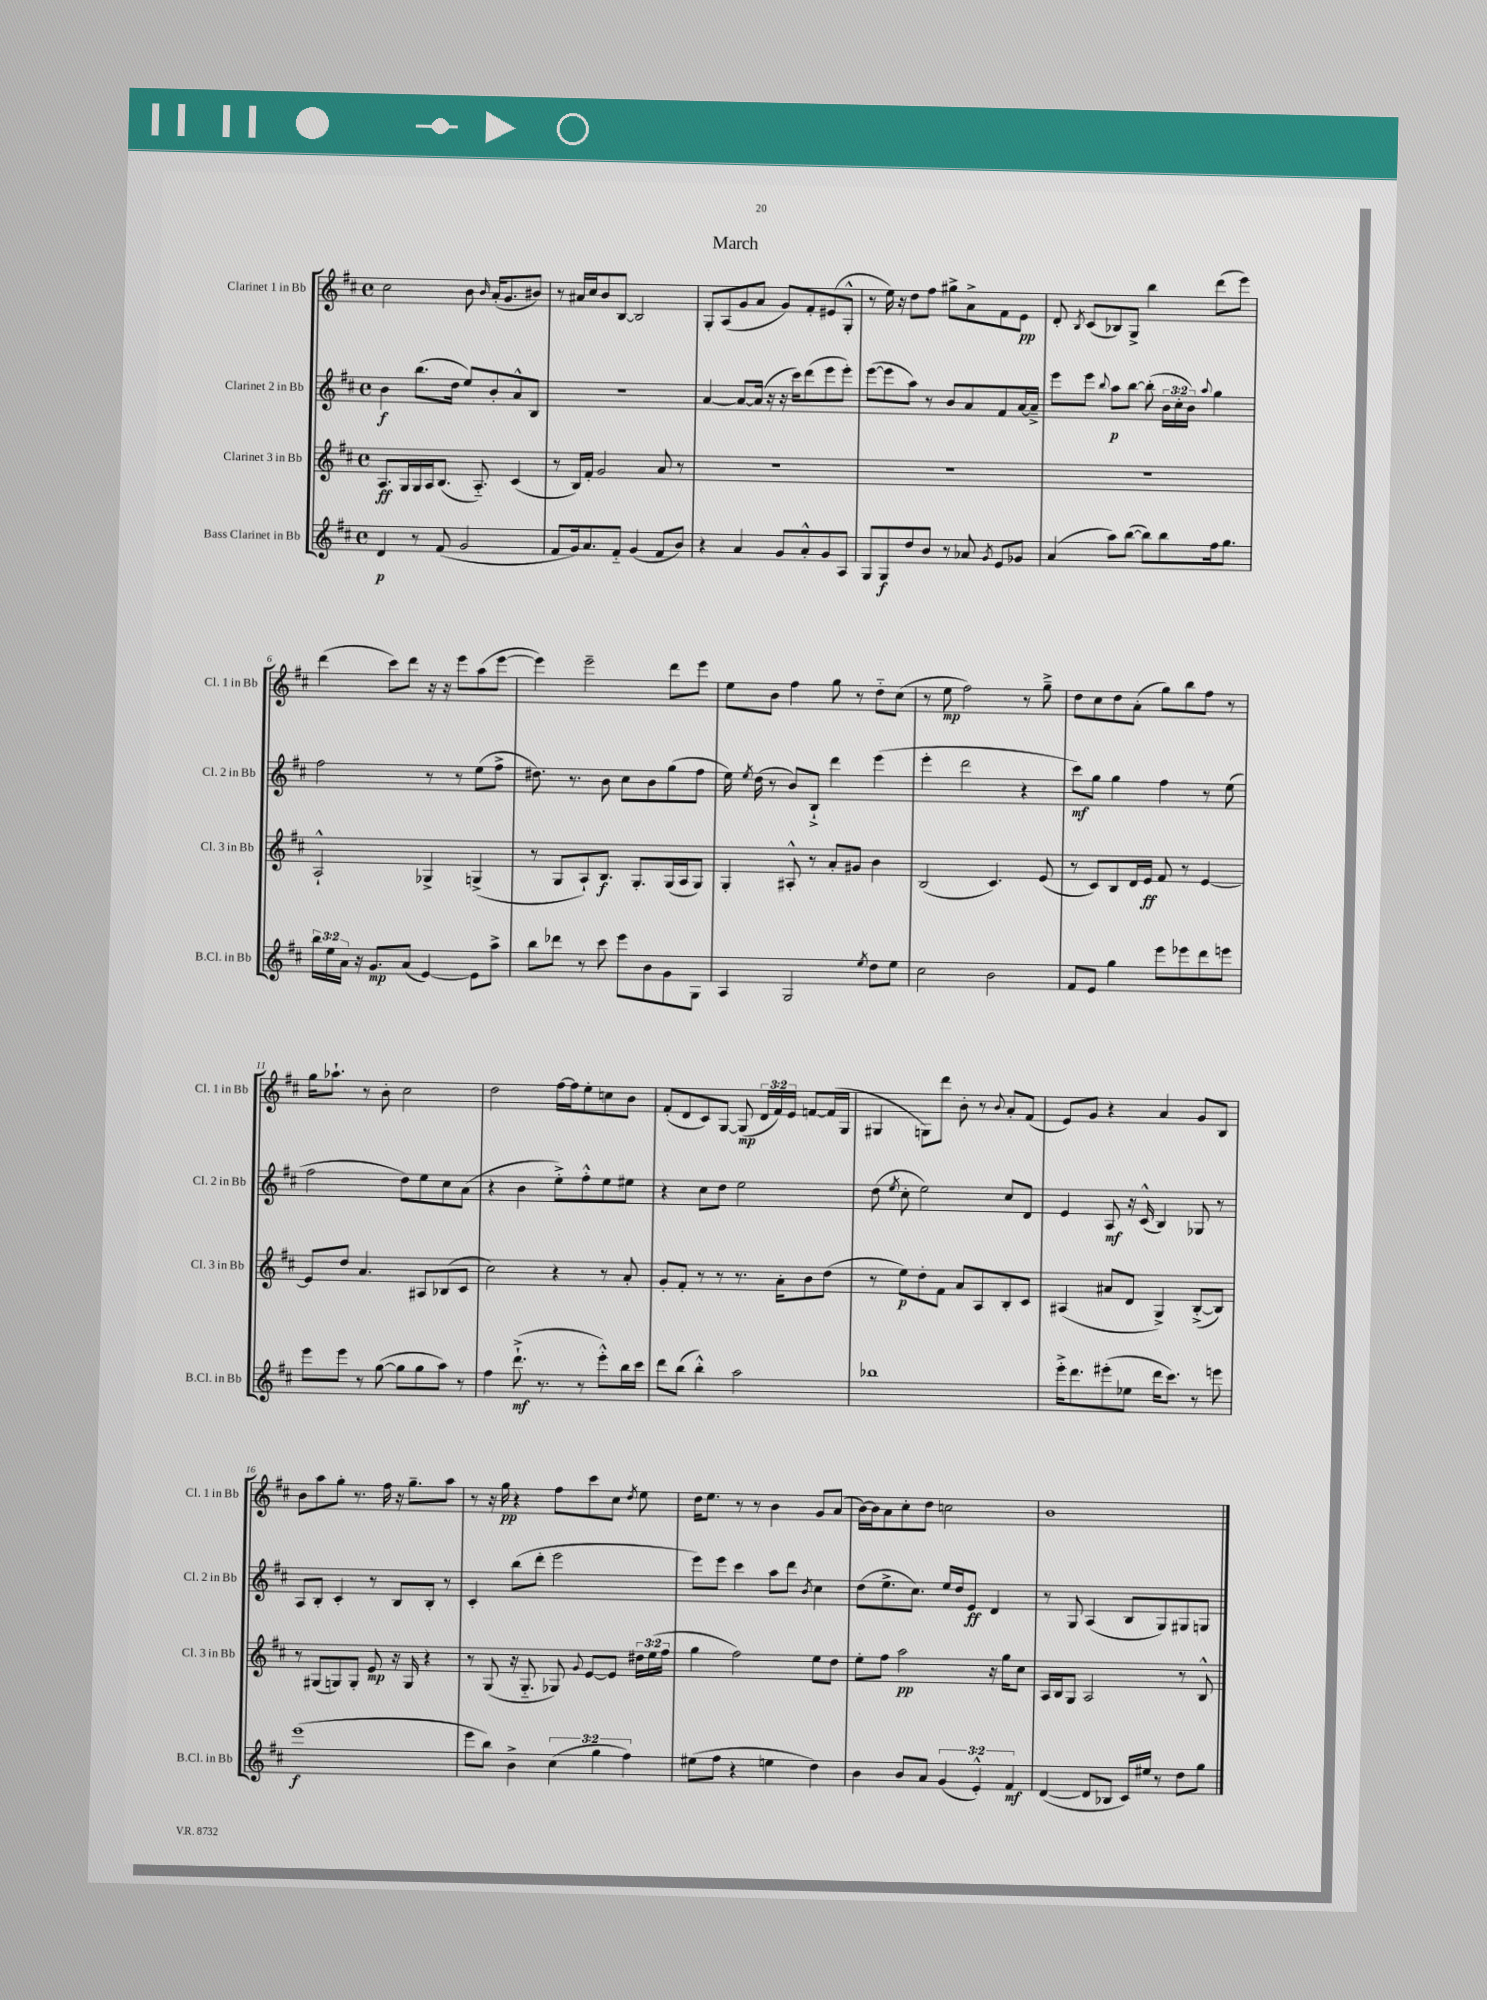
\header { title = "March" }
<<
\new StaffGroup <<
\new Staff = "s0" \with { instrumentName = "Clarinet 1 in Bb" shortInstrumentName = "Cl. 1 in Bb" } {
    \clef treble \key d \major \defaultTimeSignature \time 4/4 \override Staff.TupletNumber.text = #tuplet-number::calc-fraction-text
    \autoBeamOff cis''2 b'8 \grace { b'16 } a'16[-.( g'8. bis'8]) |
    r8 ais'16[ cis''16 b'8 b8]~ b2 |
    g8[-. a8( g'8 a'8] g'8[) fis'8-. eis'8( g8]-.-^ |
    r8 e''16) r16 d''8[ fis''8] gis''8[-> a'8-> fis'8 e'8]\pp |
    d'8-. \acciaccatura { b8 } cis'8[( bes8) g8]-> b''4 d'''8[( e'''8]) |
    d'''4( cis'''8[) d'''8] r16 r16 e'''8[ a''8( e'''8]~ |
    e'''4) e'''2-- d'''8[ e'''8] |
    e''8[ b'8] fis''4 g''8 r8 d''8[-_ cis''8]( |
    r8 e''8\mp fis''2) r8 g''8---> |
    d''8[ cis''8 d''8 a'8]-.( g''8[) b''8 fis''8] r8 |
    g''16[ aes''8.]-! r8 b'8-. cis''2 |
    d''2 fis''16[~ fis''16 e''8-. c''8 b'8] |
    fis'8[-.( d'8 cis'8) g8]~ g8\mp( \tuplet 3/2 { d'16[ fis'16) e'16] } f'8[~ f'16( g16] |
    gis4 g8[) d'''8] b'8-. r8 \appoggiatura { b'8 } a'8[-. fis'8]( |
    e'8[) g'8] r4 a'4 g'8[ b8] |
    b'8[ a''8 g''8]-. r8. fis''16 r16 g''8.[-- a''8] |
    r8 r16 g''16\pp r4 fis''8[ cis'''8 cis''8] \acciaccatura { d''8 } e''8 |
    d''16[ e''8.] r8 r8 b'4 g'8[ a'8]( |
    b'16[~) b'16 a'8 cis''8-. d''8] c''2 |
    b'1 \bar "|." |
}
\new Staff = "s1" \with { instrumentName = "Clarinet 2 in Bb" shortInstrumentName = "Cl. 2 in Bb" } {
    \clef treble \key d \major \defaultTimeSignature \time 4/4 \override Staff.TupletNumber.text = #tuplet-number::calc-fraction-text
    \autoBeamOff b'4\f b''8.[( d''16] e''8[) b'8-. a'8-^ b8] |
    R1 |
    a'4~ a'8[~ a'16]( r16 r16 cis'''16[) d'''8( e'''8 e'''8]-.) |
    e'''8[~( e'''8 a''8]) r8 b'8[ a'8 fis'8 a'16~ a'16]---> |
    e'''8[ e'''8] \appoggiatura { b''8 } a''8[\p b''8]~ b''8-.( \tuplet 3/2 { b'16[ cis''16-. b'16]) } \appoggiatura { a''8 } g''4 |
    fis''2 r8 r8 e''8[( fis''8]-> |
    dis''8.) r8. b'8 cis''8[ b'8 g''8( fis''8] |
    e''16) \acciaccatura { e''8 } d''16( r8 b'8[) b8]-!-> d'''4 e'''4( |
    e'''4-. d'''2 r4 |
    cis'''8[\mf) g''8] g''4 fis''4 r8 e''8( |
    fis''2 d''8[) e''8 cis''8 a'8]( |
    r4 b'4 e''8[-.->) fis''8-.-^ e''8 eis''8] |
    r4 cis''8[ d''8] e''2 |
    d''8( \acciaccatura { e''8 } cis''8-. e''2) cis''8[ d'8] |
    e'4 a8\mf r16 cis'16-^( b4) ges8 r8 |
    a8[ b8]-. cis'4-. r8 b8[ b8]-. r8 |
    cis'4-. b''8[( d'''8]-. e'''2 |
    e'''8[) e'''8] cis'''4 a''8[ d'''8] \acciaccatura { b'8 } cis''4 |
    d''8[( e''8.-> cis''8.]) e''16[ d''16 e'8]\ff d'4 |
    r8 g8 a4( b8[ g8) gis8 g8] \bar "|." |
}
\new Staff = "s2" \with { instrumentName = "Clarinet 3 in Bb" shortInstrumentName = "Cl. 3 in Bb" } {
    \clef treble \key d \major \defaultTimeSignature \time 4/4 \override Staff.TupletNumber.text = #tuplet-number::calc-fraction-text
    \autoBeamOff a8.[\ff g16 g16 a16 b8.]( a8.-_) cis'4( |
    r8 b16[) fis'16]-. g'2 a'8 r8 |
    R1 |
    R1 |
    R1 |
    a2-!-^ ges4-> g4->( |
    r8 g8[ a8-!) b8.]\f g8.[-. g16( a16 g8]) |
    g4-. ais8-.-^ r8 a'8[-. gis'8] b'4 |
    b2( cis'4.) e'8( |
    r8 cis'8[) b8 d'16 e'16]\ff fis'8 r8 e'4~ |
    e'8[ d''8] a'4. ais8[ bes8( cis'8] |
    cis''2) r4 r8 a'8-. |
    g'8[-. fis'8]-. r8 r8 r8. a'16[-. b'8 d''8]( |
    r8 e''8[\p) d''8-. fis'8] a'8[ a8 b8-. cis'8] |
    ais4( ais'8[ d'8] g4->) b8[~-.->( b8]) |
    r8 gis8[( g8) g8]-. e'8\mp r16 g16 r4 |
    r8 g8( r16 g8.-_ ges8) \appoggiatura { g'8 } e'8[~ e'8] \tuplet 3/2 { dis''16[ e''16( fis''16] } |
    g''4 fis''2) e''8[ d''8] |
    e''8[-. fis''8] a''2\pp r16 g''16[ cis''8] |
    a16[ b16 g8] a2 r8 b8-^ \bar "|." |
}
\new Staff = "s3" \with { instrumentName = "Bass Clarinet in Bb" shortInstrumentName = "B.Cl. in Bb" } {
    \clef treble \key d \major \defaultTimeSignature \time 4/4 \override Staff.TupletNumber.text = #tuplet-number::calc-fraction-text
    \autoBeamOff d'4\p r8 fis'8( g'2 |
    fis'8[ g'16) a'8. fis'8]-_ g'4( fis'8[ b'8]) |
    r4 a'4 g'8[ a'8-.-^ g'8 a8] |
    g8[ g8\f d''8 b'8] r8 aes'8 \acciaccatura { g'8 } e'8[ ges'8] |
    a'4( a''8[) b''8]~( b''8[) b''8 fis''16 g''8.] |
    \tuplet 3/2 { b''16[ e''16 a'16] } r16 g'8.[\mp a'8]( e'4~) e'8[ a''8]-> |
    b''8[ des'''8] r8 cis'''8 e'''8[ b'8 g'8 g8] |
    a4 g2 \acciaccatura { e''8 } d''8[ e''8] |
    cis''2 b'2 |
    fis'8[ e'8] g''4 e'''8[ ees'''8 d'''8 e'''8] |
    e'''8[ e'''8] r8 g''8~( g''8[ g''8 a''8]) r8 |
    fis''4 d'''8.-!->\mf( r8. r8 e'''8[-.-^) b''16 cis'''16] |
    d'''8[ b''8]( b''4-.-^) a''2 |
    bes''1 |
    e'''16[-.-> d'''8. eis'''8-.( ees''8] d'''16[ cis'''8.]) r8 e'''8 |
    e'''1\f( |
    e'''8[ b''8]) b'4-> \tuplet 3/2 { cis''4( g''4 fis''4) } |
    eis''8[( fis''8] r4 e''4 d''4) |
    b'4 b'8[ a'8] \tuplet 3/2 { g'4( e'4-.-^) fis'4\mf } |
    d'4~( d'8[ bes8] cis'16[) eis''16] r8 d''8[ g''8] \bar "|." |
}
>>
>>
